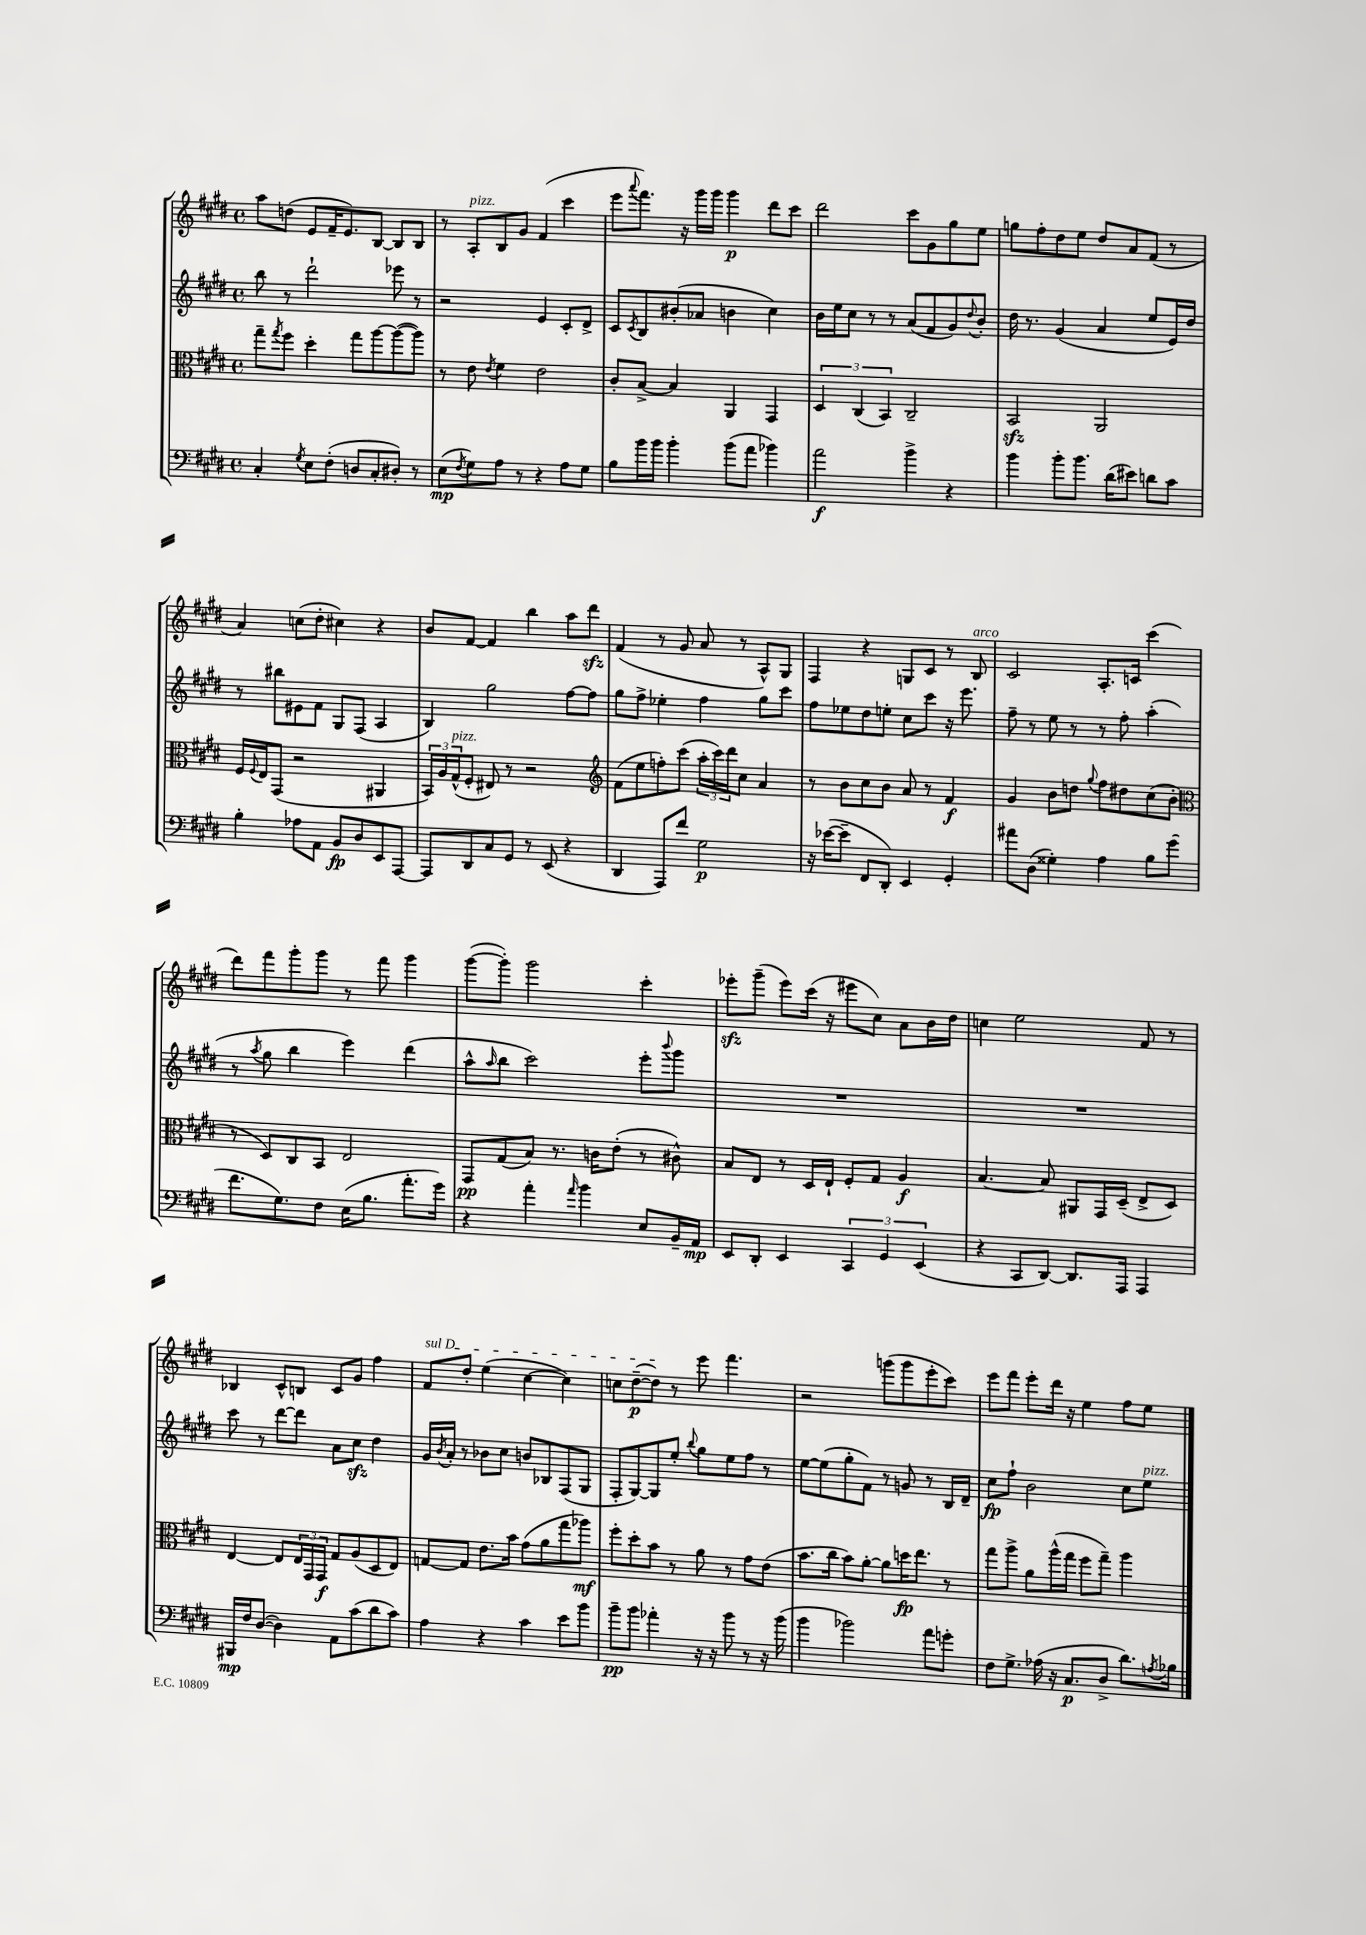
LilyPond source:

<<
\new StaffGroup <<
\new Staff = "s0" {
    \clef treble \key e \major \defaultTimeSignature \time 4/4
    a''8 d''8( e'8 fis'16-- e'8.) b8~ b8 b8 |
    r8 a8-.^\markup { \italic "pizz." } b8 gis'8 fis'4( cis'''4 |
    e'''8 \appoggiatura { a'''8 } fis'''8.) r16 gis'''16 gis'''16 gis'''4\p dis'''8 cis'''8 |
    dis'''2 cis'''8 gis'8 gis''8 e''8 |
    g''8 fis''8-. dis''8 e''8 dis''8 a'8 fis'8( r8 |
    a'4) c''8( dis''8-. cis''4) r4 |
    b'8 fis'8~ fis'4 b''4 a''8 dis'''8\sfz |
    fis'4( r8 gis'8 a'8 r8 a8-^) gis8 |
    fis4 r4 g8 cis'8 r8 b8^\markup { \italic "arco" } |
    cis'2 a8.-. c'16 cis'''4( |
    dis'''8) fis'''8 gis'''8-. gis'''8 r8 fis'''8 gis'''4 |
    gis'''8~( gis'''8-.) gis'''2 cis'''4-. |
    ees'''8-.\sfz gis'''8--( ees'''8) cis'''16( r16 eis'''8 cis''8) a'8 b'16 dis''16 |
    c''4 e''2 fis'8 r8 |
    bes4 cis'8-^ b8 cis'8 gis'8 fis''4 |
    \once \override TextSpanner.bound-details.left.text = \markup { \italic "sul D" } fis'8\startTextSpan dis''8-. e''4( cis''4~ cis''4) |
    c''8 dis''8~--\p( dis''8\stopTextSpan) r8 e'''8 fis'''4. |
    r2 g'''8( g'''8 e'''8-. cis'''8) |
    e'''8 fis'''8 e'''8-. dis'''16 r16 e''4 fis''8 e''8 \bar "|." |
}
\new Staff = "s1" {
    \clef treble \key e \major \defaultTimeSignature \time 4/4
    b''8 r8 dis'''2-! ees'''8 r8 |
    r2 e'4 cis'8-. dis'8-> |
    cis'8 \acciaccatura { cis'8 } b8 bis'8-.( aes'8 b'4 cis''4) |
    b'16 e''16 cis''8 r8 r8 a'8( fis'8 gis'8) \appoggiatura { dis''8 } b'8-. |
    dis''16 r8. gis'4( a'4 e''8 e'16) dis''16 |
    r8 bis''8 eis'8 fis'8 gis8 fis8( a4 |
    b4) gis''2 fis''8~ fis''8 |
    gis''8 fis''8-> ees''4-. fis''4 gis''8 cis'''8 |
    fis''8 ees''8 dis''8 e''8-. cis''8 cis'''8 r16 e'''8. |
    fis''8-- r8 e''8 r8 r8 fis''8-. a''4-.( |
    r8 \acciaccatura { a''8 } gis''8 b''4 e'''4) dis'''4( |
    a''8-^ \grace { a''16 } b''8 cis'''2) e'''8-. \appoggiatura { b'''8 } gis'''8 |
    R1 |
    R1 |
    cis'''8 r8 dis'''8~ dis'''8 a'8 cis''8\sfz dis''4 |
    gis'16 \acciaccatura { b'8 } a'16-. r8 bes'8 cis''8 b'8 bes8 fis8( gis8 |
    fis8-. gis8~) gis8 e''8-. \appoggiatura { b''8 } gis''8 e''8 fis''8 r8 |
    e''8~ e''8( gis''8-. fis'8) r8 g'8 r8 b16 dis'16-- |
    cis''8\fp fis''8-! b'2 cis''8 e''8^\markup { \italic "pizz." } \bar "|." |
}
\new Staff = "s2" {
    \clef alto \key e \major \defaultTimeSignature \time 4/4
    gis''8-- \acciaccatura { gis''8 } fis''8 dis''4-. gis''8 a''8~ a''8~( a''8) |
    r8 e'8 \acciaccatura { e'8 } fis'4 e'2 |
    cis'8-. b8~-> b4 a,4 gis,4 |
    \tuplet 3/2 { dis4 cis4( b,4) } cis2-- |
    b,2\sfz a,2 |
    fis16 \appoggiatura { fis8 } e16 gis,8( r2 ais,4 |
    \tuplet 3/2 { b,16) a16 gis16-^^\markup { \italic "pizz." }( } fis8-. eis8) r8 r2 |
    \clef treble fis'8( e''8 f''8-.) cis'''8( \tuplet 3/2 { a''16-. cis'''16) dis'''16 } cis''8 a'4 |
    r8 b'8 cis''8 b'8 a'8 r8 fis'4\f |
    gis'4 b'8 d''8 \appoggiatura { gis''8 } fis''8 dis''8 cis''8( b'8-. |
    \clef alto r8 dis8) cis8 b,8 e2 |
    gis,8\pp gis8( b8) r8. c'16 e'8-.( r8 cis'8-^) |
    b8 e8 r8 dis16 e16-! fis8-. gis8 a4\f |
    b4.~ b8 ais,8 gis,16 dis16--( e8-> dis8) |
    e4~ e8 \tuplet 3/2 { e16 gis,16 gis,16\f } gis8 a8( dis8 e8) |
    g8~ g8 e'8. b'16 gis'8( a'8 gis''8 aes''8\mf) |
    fis''8-. dis''8-. b'8 r8 a'8 r8 gis'8 e'8( |
    b'8. cis''16 b'8) a'8~-. a'8 d''16\fp e''8. r8 |
    gis''8 a''8-> a'8 a''16-^( gis''16 fis''8 gis''8--) a''4 \bar "|." |
}
\new Staff = "s3" {
    \clef bass \key e \major \defaultTimeSignature \time 4/4
    cis4-. \acciaccatura { gis8 } e8 fis8-.( d8 cis8-. dis8-.) r8 |
    e8\mp( \acciaccatura { fis8 } gis8) a8 r8 r4 a8 gis8 |
    b8 b'16 b'16 b'4-. b'8( a'8 bes'4) |
    a'2\f b'4-> r4 |
    b'4 b'8-. b'8. dis'16( eis'8) d'8 cis'8 |
    b4-. aes8 a,8 b,8\fp dis8 e,8 a,,8~ |
    a,,8 dis,8 cis8 gis,8 r8 e,8( r4 |
    dis,4 a,,8) fis'8 gis2\p |
    r16 ees'16~( ees'8-- fis,8 dis,8-.) e,4 gis,4-. |
    ais'8 dis8( gisis4-.) a4 b8 gis'8( |
    fis'8. gis8.) fis8 e16( b8. a'8.-. gis'16) |
    r4 a'4-. \grace { a'16 } b'4 e8 b,16-- a,16\mp |
    e,8 dis,8-. e,4 \tuplet 3/2 { cis,4 gis,4 e,4( } |
    r4 cis,8 dis,8~) dis,8. a,,16 a,,4 |
    bis,,16\mp fis16 dis8~( dis4) a,8 cis'8( dis'8 cis'8) |
    a4 r4 cis'4 e'8 b'8 |
    b'8--\pp b'8 aes'4-. r16 r16 b'8 r8 r16 b'16( |
    b'4 bes'2) a'8 g'8-. |
    fis8 gis8.-> aes16( r16 cis8.\p dis8-> dis'8.) \acciaccatura { a8 } bes16 \bar "|." |
}
>>
>>
\layout { \context { \Score \remove "Bar_number_engraver" } }
